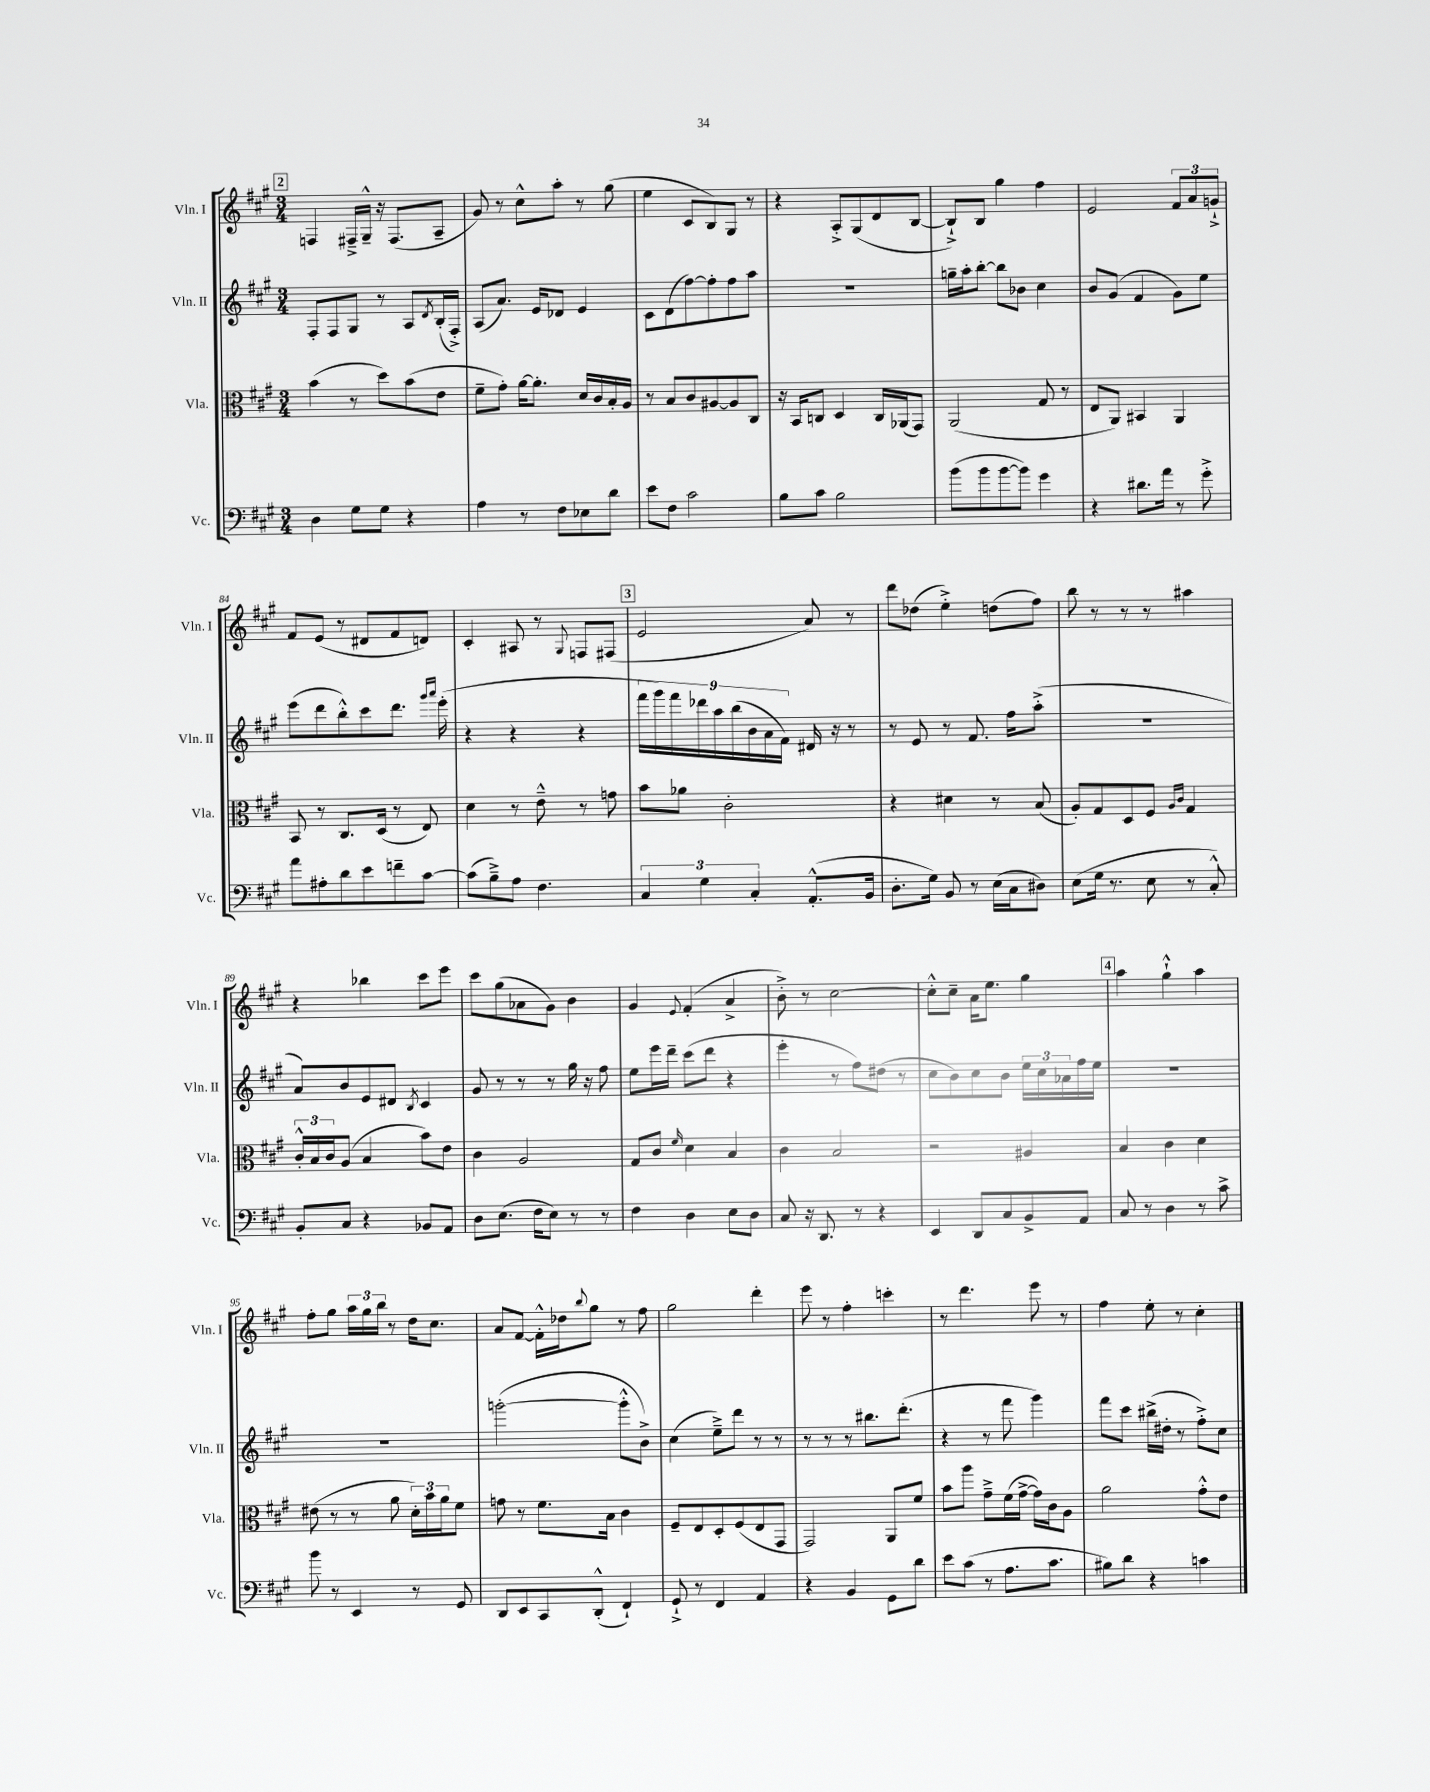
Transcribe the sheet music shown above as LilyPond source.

<<
\new StaffGroup <<
\new Staff = "s0" \with { instrumentName = "Vln. I" shortInstrumentName = "Vln. I" } {
    \clef treble \key a \major \numericTimeSignature \time 3/4
    \mark \markup { \box "2" } f4 fis16---> gis16---^ r16 fis8.( a8-- |
    gis'8) r8 cis''8-^ a''8-. r8 gis''8( |
    e''4 cis'8 b8) gis8 r8 |
    r4 a8-.-> gis8( d'8 b8~ |
    b8-!->) b8 gis''4 fis''4 |
    e'2 \tuplet 3/2 { fis'8 a'8 g'8-!-> } |
    fis'8 e'8( r8 dis'8 fis'8 d'8) |
    cis'4-. ais8 r8 \appoggiatura { gis8 } f8 fis8( |
    \mark \markup { \box "3" } e'2 a'8) r8 |
    d'''8 des''8( e''4-.->) d''8( fis''8) |
    b''8 r8 r8 r8 ais''4 |
    r4 bes''4 cis'''8 e'''8 |
    cis'''8 gis''8( aes'8 gis'8) b'4 |
    gis'4 \appoggiatura { e'8 } fis'4-.( a'4-> |
    b'8-.->) r8 cis''2~ |
    cis''8-.-^ cis''8-- a'16 e''8. gis''4 |
    \mark \markup { \box "4" } a''4 gis''4-!-^ a''4 |
    fis''8-. gis''8 \tuplet 3/2 { a''16 gis''16 b''16 } r8 d''16 cis''8. |
    a'8 fis'8~ fis'16-.-^ des''16 \appoggiatura { b''8 } gis''8 r8 fis''8 |
    gis''2 d'''4-. |
    e'''8 r8 fis''4-. c'''4-. |
    r8 d'''4. e'''8 r8 |
    fis''4 e''8-. r8 cis''4-. \bar "|." |
}
\new Staff = "s1" \with { instrumentName = "Vln. II" shortInstrumentName = "Vln. II" } {
    \clef treble \key a \major \numericTimeSignature \time 3/4
    \mark \markup { \box "2" } fis8-. fis8 gis8 r8 a8 \acciaccatura { d'8 } b16-.( fis16-.->) |
    a8( a'8.) e'16 des'8 e'4 |
    cis'8 d'8( fis''8~) fis''8-. fis''8 a''8 |
    R2. |
    g''16-- a''16-. b''8~-. b''8 bes'8 cis''4 |
    b'8 gis'8( fis'4 gis'8) e''8 |
    e'''8( d'''8 b''8-.-^) cis'''8 d'''8. \grace { gis'''16 a'''16 } e'''16-.( |
    r4 r4 r4 |
    \mark \markup { \box "3" } \tuplet 9/8 { fis'''16 gis'''16) fis'''16 des'''16 a''16 b''16( b'16 a'16 fis'16) } dis'16 r16 r8 |
    r8 e'8 r8 fis'8. fis''16 a''8-.->( |
    R2. |
    a'8) b'8 e'8 dis'8 \acciaccatura { b8 } cis'4 |
    gis'8 r8 r8 r8 gis''16 r16 fis''8 |
    e''8 e'''16 d'''16-- cis'''8( d'''8 r4 |
    e'''4-. r8 fis''8) dis''8( r8 |
    cis''8 b'8) cis''8 b'8 \tuplet 3/2 { e''16 cis''16 aes'16 } fis''16 e''16 |
    \mark \markup { \box "4" } R2. |
    R2. |
    g'''2~-.( g'''8-.-^ b'8->) |
    cis''4( e''8--->) d'''8 r8 r8 |
    r8 r8 r8 bis''8. d'''8.-.( |
    r4 r8 fis'''8 gis'''4) |
    fis'''8 cis'''8 bis''16->( dis''16-. r8 fis''8-.->) cis''8 \bar "|." |
}
\new Staff = "s2" \with { instrumentName = "Vla." shortInstrumentName = "Vla." } {
    \clef alto \key a \major \numericTimeSignature \time 3/4
    \mark \markup { \box "2" } b'4( r8 d''8) b'8( e'8 |
    fis'8-- gis'8-.) a'16~ a'8.-. d'16 cis'16 b16-. a16 |
    r8 b8 cis'8 ais8~ ais8 cis8 |
    r16 b,16 c8 d4 c16 aes,16( gis,8) |
    a,2( gis8 r8 |
    e8 a,8) bis,4 a,4 |
    b,8 r8 cis8. d16( r8 e8) |
    d'4 r8 e'8---^ r8 g'8 |
    \mark \markup { \box "3" } b'8 aes'8 cis'2-. |
    r4 dis'4 r8 b8( |
    a8-.) gis8 d8 fis8 \grace { a16 cis'16 } gis4 |
    \tuplet 3/2 { cis'16-.-^ b16 cis'16 } a8( b4 b'8) e'8 |
    cis'4 a2 |
    gis8 cis'8 \grace { fis'16 } d'4 b4 |
    cis'4 b2 |
    r2 ais4 |
    \mark \markup { \box "4" } b4 cis'4 d'4 |
    eis'8( r8 r8 a'8 \tuplet 3/2 { d'16-.) b'16 a'16 } fis'8 |
    g'8 r8 fis'8. b16 cis'4 |
    fis8-- e8 d8-. fis8( e8 gis,8 |
    gis,2) a,8 fis'8 |
    b'8 a''8 gis'8---> fis'16( gis'16~-> gis'16) cis'16 a8 |
    a'2 gis'8-.-^ e'8 \bar "|." |
}
\new Staff = "s3" \with { instrumentName = "Vc." shortInstrumentName = "Vc." } {
    \clef bass \key a \major \numericTimeSignature \time 3/4
    \mark \markup { \box "2" } d4 gis8 gis8 r4 |
    a4 r8 fis8 ees8 d'8 |
    e'8 fis8 cis'2 |
    b8 cis'8 b2 |
    b'8( b'8 b'8~ b'8) gis'4 |
    r4 dis'8. a'16 r8 gis'8-.-> |
    a'8 ais8-. d'8 e'8 f'8-- cis'8~ |
    cis'8( b8--->) a8 fis4. |
    \mark \markup { \box "3" } \tuplet 3/2 { cis4 gis4 cis4-. } a,8.-.-^( b,16 |
    d8.-. gis16) b,8 r8 e16( cis16 dis8) |
    e8( gis16 r8. e8 r8 cis8-.-^) |
    b,8-. cis8 r4 bes,8 a,8 |
    d8 e8.( fis16 e8) r8 r8 |
    fis4 d4 e8 d8 |
    cis8 r16 d,8. r8 r4 |
    e,4 d,8 cis8 b,8-> a,8 |
    \mark \markup { \box "4" } cis8 r8 d4 r8 cis'8-> |
    b'8 r8 e,4 r8 gis,8 |
    d,8 e,8 cis,8 d,8-.-^( fis,4-!) |
    gis,8-!-> r8 fis,4 a,4 |
    r4 b,4 gis,8 d'8 |
    e'8 cis'8( r8 a8. cis'8. |
    bis8) d'8 r4 c'4 \bar "|." |
}
>>
>>
\layout { \context { \Score currentBarNumber = #78 } }
